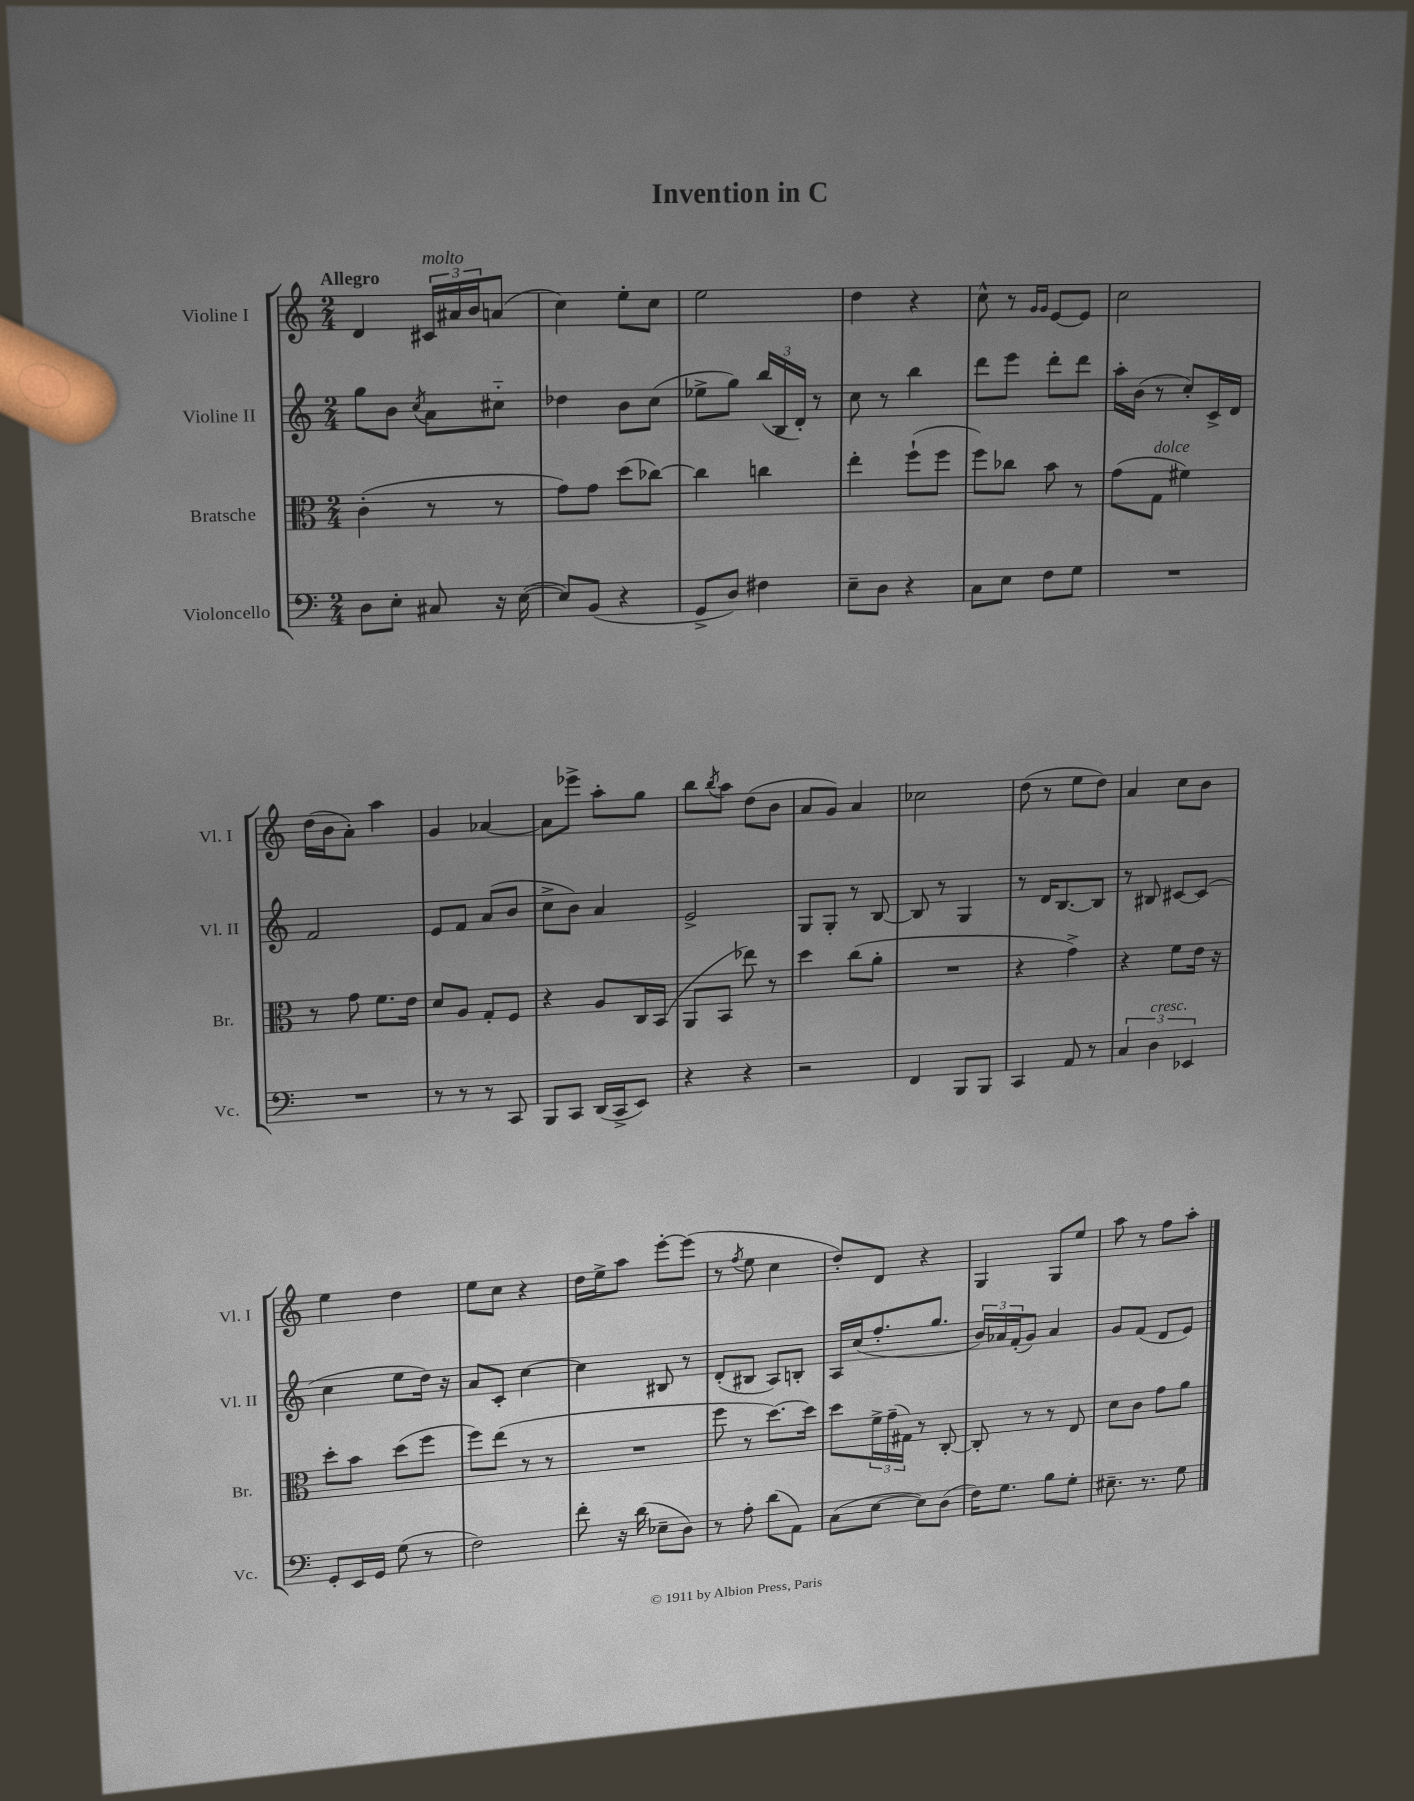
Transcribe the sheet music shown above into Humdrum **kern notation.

**kern	**kern	**kern	**kern
*part4	*part3	*part2	*part1
*staff4	*staff3	*staff2	*staff1
*I"Violoncello	*I"Bratsche	*I"Violine II	*I"Violine I
*I'Vc.	*I'Br.	*I'Vl. II	*I'Vl. I
*clefF4	*clefC3	*clefG2	*clefG2
*k[]	*k[]	*k[]	*k[]
*M2/4	*M2/4	*M2/4	*M2/4
=1	=1	=1	=1
!	!	!	!LO:TX:a:B:t=Allegro
8D\L	(4c'\	8gg\L	4d/
8E'\J	.	8b\J	.
.	.	8qcc/	.
!	!	!	!LO:TX:a:i:t=molto
8C#X/	8r	8a\L	24c#X/LL
.	.	.	24a#X/
.	.	.	24b/J
16r	8r	8cc#X\J	(8an/J
([16E\	.	.	.
=2	=2	=2	=2
8E/L])	8g\L)	4dd-X\	4cc\)
(8BB/J	8g\J	.	.
4r	(8dd\L	8b\L	8ee'\L
.	[8cc-X\J)	(8cc\J	8cc\J
=3	=3	=3	=3
8GG^/L	4cc-\]	8ee-X^\L	2ee\
8D/J)	.	8gg\J)	.
4F#X\	4ccn\	(24bb/LL	.
.	.	24B/	.
.	.	24d'/JJ)	.
.	.	8r	.
=4	=4	=4	=4
8E~\L	4ee'\	8cc\	4dd\
8D\J	.	8r	.
4r	(8ff`\L	4bb\	4r
.	8ff\J	.	.
=5	=5	=5	=5
8C\L	8ff\L)	8ddd\L	8cc^^\
8E\J	8cc-X\J	8eee\J	8r
.	.	.	16qqg/LL
.	.	.	16qqg/JJ
8F\L	8b\	8ddd'\L	[8e/L
8G\J	8r	8ddd\J	8e/J]
=6	=6	=6	=6
2r	(8g\L	16aa'\LL	2cc\
.	.	(16b\JJ	.
!	!LO:TX:a:i:t=dolce	!	!
.	8G\J	8r	.
.	4f#X\)	8cc'/L)	.
.	.	16c^/L	.
.	.	16d/JJ	.
!!LO:LB:g=z
=7	=7	=7	=7
2r	8r	2f/	(16dd\LL
.	.	.	16b\J
.	8g\	.	8a'\J)
.	8.f\L	.	4aa\
.	16e\Jk	.	.
=8	=8	=8	=8
8r	8d/L	8e/L	4g/
8r	8A/J	8f/J	.
8r	8G'/L	(8a/L	[4a-X/
8CC/	8F/J	8b/J	.
=9	=9	=9	=9
8BBB/L	4r	8cc^\L	8a-\L]
8CC/J	.	8b\J)	8eee-X^\J
(16DD/LL	8A/L	4a/	8aa'\L
16CC^/J	.	.	.
8EE/J)	16C/L	.	8gg\J
.	(16BB/JJ	.	.
=10	=10	=10	=10
4r	8AA/L	2e^/	8bb\L
.	.	.	8qbb/
.	8BB/J	.	8aa\J
4r	8ee-X\)	.	(8dd\L
.	8r	.	8b\J
=11	=11	=11	=11
2r	4dd\	8G/L	8a/L
.	.	8G'/J	8g/J)
.	(8cc\L	8r	4a/
.	8a'\J	[8B/	.
=12	=12	=12	=12
4FF/	2r	8B/]	2cc-X\
.	.	8r	.
8BBB/L	.	4G/	.
8BBB/J	.	.	.
=13	=13	=13	=13
4CC/	4r	8r	(8dd\
.	.	16d/KL	8r
.	.	[8.B/	.
8AA/	4g^\)	.	8ee\L
8r	.	8B/J]	8dd\J)
=14	=14	=14	=14
6C/	4r	8r	4a/
.	.	8B#X/	.
!LO:TX:a:i:t=cresc.	!	!	!
6D\	.	.	.
.	8f\L	[8c#X/L	8cc\L
6EE-X/	.	.	.
.	16e\Jk	(8c#/J]	8b\J
.	16r	.	.
!!LO:LB:g=z
=15	=15	=15	=15
8GG'/L	8dd'\L	4cc\	4ee\
16EE/L	8b\J	.	.
16GG/JJ	.	.	.
(8G\	(8dd\L	8ee\L	4dd\
8r	8ff\J	16dd\Jk)	.
.	.	16r	.
=16	=16	=16	=16
2F\)	8ff\L)	8a/L	8ee\L
.	(8ee\J	8c'/J	8cc\J
.	8r	[4cc\	4r
.	8r	.	.
=17	=17	=17	=17
8f'\	2r	4cc\]	16dd\LL
.	.	.	16ee^\J
16r	.	.	8aa\J
(16d\	.	.	.
8E-X~\L	.	8B#X/	[8eee'\L
8D\J)	.	8r	(8eee\J]
=18	=18	=18	=18
8r	8ff\	(8d'/L	8r
.	.	.	8qff/
8A'\	8r	8B#X/J	8ee\
(8d\L	[8.dd\L)	8A/L)	4cc\
8AA\J)	.	8Bn'/J	.
.	16dd\Jk]	.	.
=19	=19	=19	=19
(8C\L	8dd\L	16A/LL	8dd'/L)
.	.	(16cc/J	.
[8E\J	24f^\L	8.ff'/	8d/J
.	(24g~\	.	.
.	24G#X\JJ)	.	.
8E\L])	8r	.	4r
.	.	8.gg/J	.
(8D\J	[8C'/	.	.
=20	=20	=20	=20
16F\KL)	8C'/]	24b/LL)	4G/
.	.	24a-X/	.
8.G\J	.	.	.
.	.	(24f'/J	.
.	8r	8g/J)	.
8B\L	8r	4a-/	8G/L
8G'\J	8E/	.	8ee/J
=21	=21	=21	=21
8.E#X~\	8d\L	8g/L	8aa\
.	8c\J	(8f/J	8r
8.r	.	.	.
.	8g\L	8d/L	8ff\L
8G\	8a\J	8e/J)	8aa'\J
==	==	==	==
*-	*-	*-	*-
